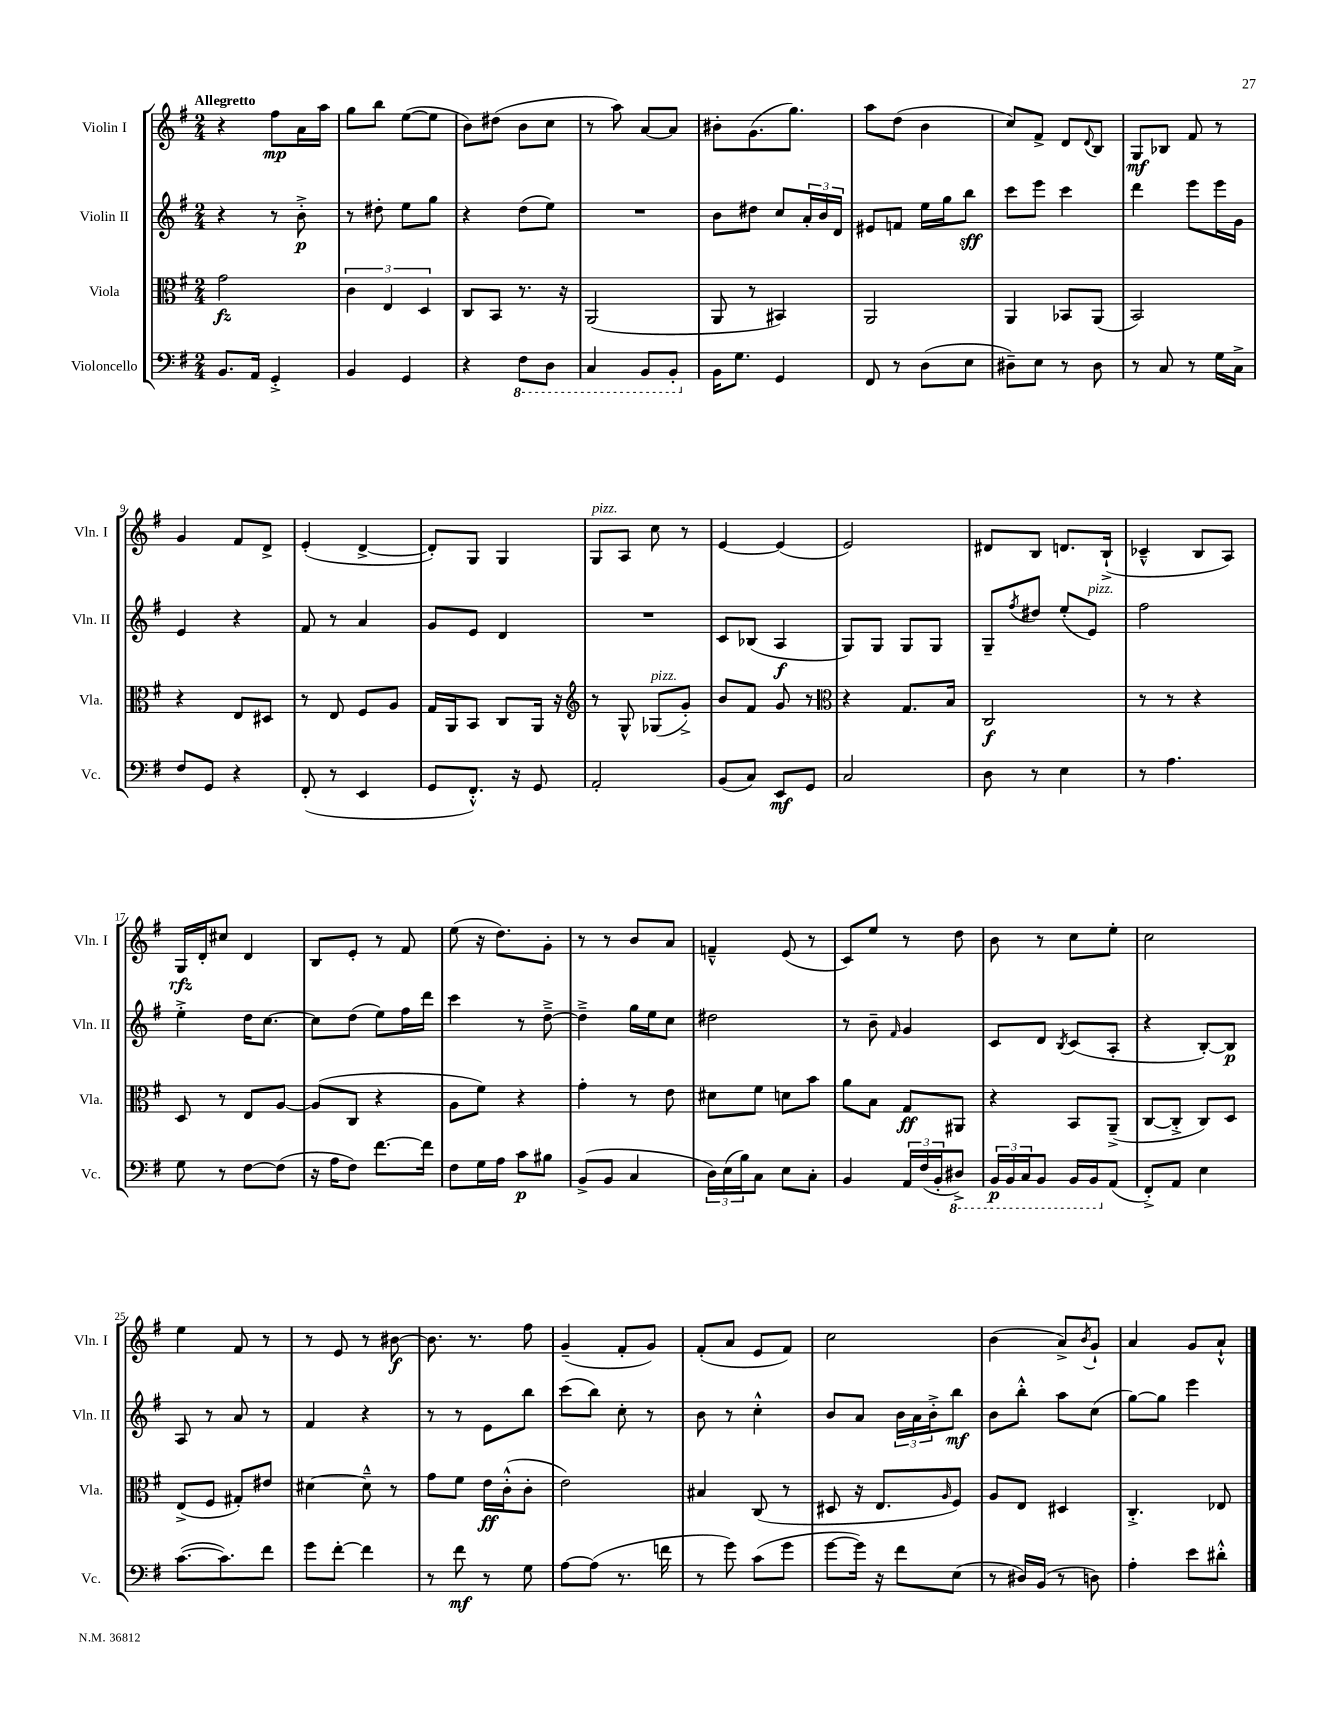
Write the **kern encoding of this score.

**kern	**kern	**kern	**kern
*staff4	*staff3	*staff2	*staff1
*clefF4	*clefC3	*clefG2	*clefG2
*k[f#]	*k[f#]	*k[f#]	*k[f#]
*M2/4	*M2/4	*M2/4	*M2/4
8.BB	2g	4r	4r
16AA	.	.	.
4GG'^	.	8r	8ff#
.	.	8b'^	16a
.	.	.	16aa
=	=	=	=
4BB	6c	8r	8gg
.	.	8dd#'	8bb
.	6E	.	.
4GG	.	8ee	([8ee
.	6D	.	.
.	.	8gg	8ee]
=	=	=	=
4r	8C	4r	8b)
.	8BB	.	(8dd#
8FF#	8.r	(8dd	8b
8DD	.	8ee)	8cc
.	16r	.	.
=	=	=	=
4CC	(2AA	2r	8r
.	.	.	8aa)
8BBB	.	.	[8a
8BBB'	.	.	8a]
=	=	=	=
16BB	8AA	8b	8b#'
8.G	.	.	.
.	8r	8dd#	(8.g
4GG	4BB#)	8cc	.
.	.	.	8.gg)
.	.	24a'	.
.	.	24b	.
.	.	24d	.
=	=	=	=
8FF#	2AA	8e#	8aa
8r	.	8f	(8dd
(8D	.	16ee	4b
.	.	16gg	.
8E	.	8bb	.
=	=	=	=
8D#~)	4AA	8ccc	8cc)
8E	.	8eee	8f#^
8r	8BB-	4ccc	8d
.	.	.	8qqd
8D#	(8AA	.	8B
=	=	=	=
8r	2BB)	4ddd	8G
8C	.	.	8B-
8r	.	8eee	8f#
16G	.	16eee	8r
16C^	.	16g	.
=	=	=	=
8F#	4r	4e	4g
8GG	.	.	.
4r	8E	4r	8f#
.	8D#	.	8d^
=	=	=	=
(8FF#'	8r	8f#	(4e'
8r	8E	8r	.
4EE	8F#	4a	[4d^
.	8A	.	.
=	=	=	=
8GG	16G	8g	8d'])
.	16AA	.	.
8.FF#'^^)	8BB	8e	8G
.	8C	4d	4G
16r	.	.	.
8GG	16AA	.	.
.	16r	.	.
=	=	=	=
*	*clefG2	*	*
2AA'	8r	2r	8G
.	8G^^	.	8A
.	(8G-	.	8cc
.	8g'^)	.	8r
=	=	=	=
(8BB	8b	8c	[4e
8C)	8f#	(8B-	.
8EE	8g	4A	(4e]
8GG	8r	.	.
=	=	=	=
*	*clefC3	*	*
2C	4r	8G)	2e)
.	.	8G	.
.	8.G	8G	.
.	.	8G	.
.	16B	.	.
=	=	=	=
8D	2C	8G~	8d#
.	.	8qff#	.
8r	.	8dd#	8B
4E	.	(8ee'	8.d
.	.	8e)	.
.	.	.	(16B`^
=	=	=	=
8r	8r	2ff#	4c-~^^
4.A	8r	.	.
.	4r	.	8B
.	.	.	8A)
=	=	=	=
8G	8D	4ee'^	16G
.	.	.	16d'
8r	8r	.	8cc#
[8F#	8E	16dd	4d
.	.	[8.cc	.
(8F#]	[8A	.	.
=	=	=	=
16r	(8A]	8cc]	8B
16A	.	.	.
8F#)	8C	(8dd	8e'
[8.f#	4r	8ee)	8r
.	.	16ff#	8f#
16f#]	.	16ddd	.
=	=	=	=
8F#	8A	4ccc	(8ee
16G	8f#)	.	16r
16A	.	.	8.dd)
8c	4r	8r	.
8B#	.	[8dd~^	8g'
=	=	=	=
(8BB^	4g'	4dd~^]	8r
8BB	.	.	8r
4C	8r	16gg	8b
.	.	16ee	.
.	8e	8cc	8a
=	=	=	=
24D)	8d#	2dd#	4f~^^
(24E	.	.	.
24B)	.	.	.
8C	8f#	.	.
8E	8d	.	(8e
8C'	8b	.	8r
=	=	=	=
4BB	8a	8r	8c)
.	8B	8b~	8ee
.	.	16qqf#	.
24AA	8G	4g	8r
(24F#	.	.	.
24BB'	.	.	.
8DD#^)	8AA#	.	8dd
=	=	=	=
24BBB	4r	8c	8b
24BBB	.	.	.
24CC	.	.	.
8BBB	.	8d	8r
.	.	8qB	.
16BBB	8BB	(8c	8cc
16BBB	.	.	.
(8AA	(8AA~^	8A'	8ee'
=	=	=	=
8FF#'^)	[8C	4r	2cc
8AA	8C'^]	.	.
4E	8C)	[8B')	.
.	8D	8B]	.
=	=	=	=
([8.c	(8E^	8A	4ee
.	8F#	8r	.
8.c])	.	.	.
.	8G#')	8a	8f#
8f#	8e#	8r	8r
=	=	=	=
8g	[4d#	4f#	8r
[8f#'	.	.	8e
4f#]	8d#~^^]	4r	8r
.	8r	.	[8b#
=	=	=	=
8r	8g	8r	8.b#]
8f#	8f#	8r	.
.	.	.	8.r
8r	16e	8e	.
.	(16c'^^	.	.
8G	8c'	8bb	8ff#
=	=	=	=
[8A	2e)	(8ccc	(4g~
(8A]	.	8bb)	.
8.r	.	8cc'	8f#'
.	.	8r	8g)
16f	.	.	.
=	=	=	=
8r	4B#	8b	(8f#'
8g)	.	8r	8a
(8c	(8C	4cc'^^	8e
8g	8r	.	8f#)
=	=	=	=
[8g	8D#	8b	2cc
16g])	16r	8a	.
16r	8.E	.	.
8f#	.	24b	.
.	.	24a	.
.	.	24b'^	.
.	16qqA	.	.
(8E	8F#)	8bb	.
=	=	=	=
8r	8A	8b	(4b
16D#)	8E	8bb'^^	.
(16BB	.	.	.
8r	4D#	8aa	8a^)
.	.	.	8qb
8D)	.	(8cc	8g`
=	=	=	=
4A'	4.C'^	[8gg)	4a
.	.	8gg]	.
8e	.	4eee	8g
8d#'^^	8E-	.	8a`^^
==	==	==	==
*-	*-	*-	*-
